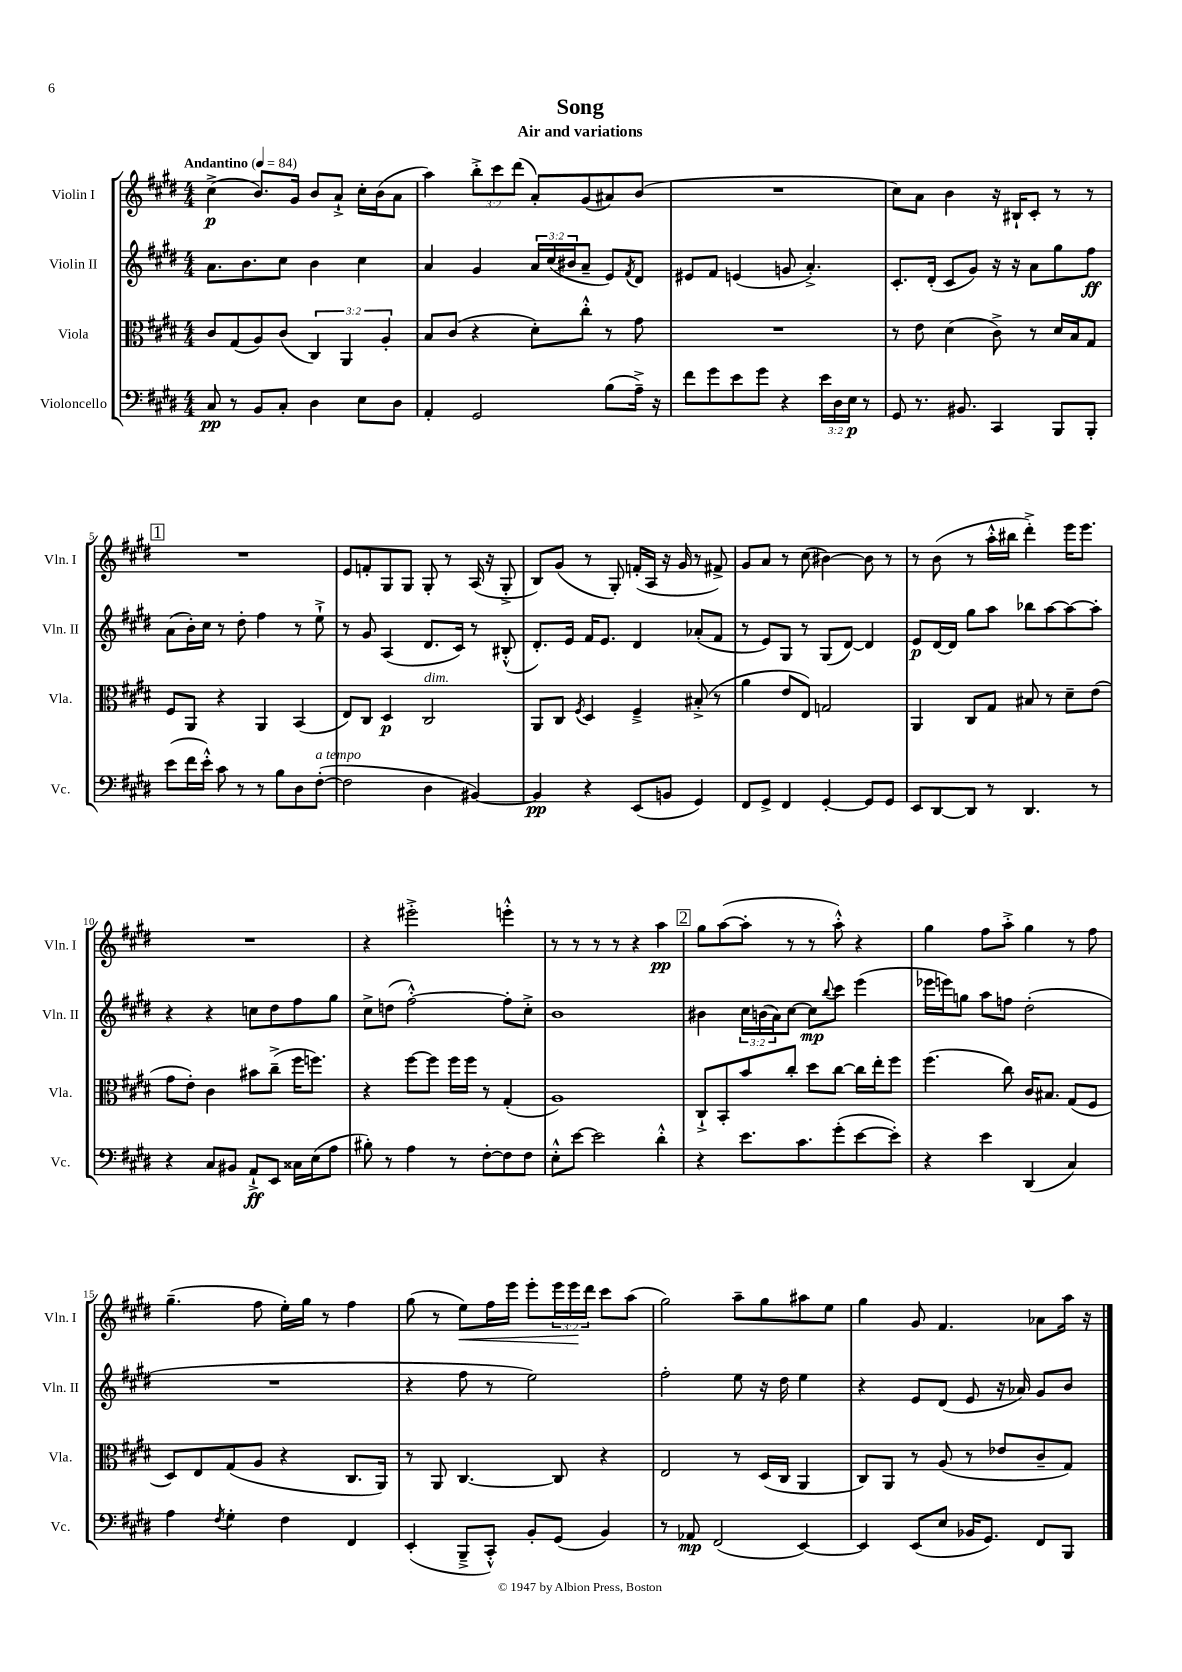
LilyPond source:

\header { title = "Song" subtitle = "Air and variations" }
<<
\new StaffGroup <<
\new Staff = "s0" \with { instrumentName = "Violin I" shortInstrumentName = "Vln. I" } {
    \clef treble \key e \major \numericTimeSignature \time 4/4 \override Staff.TupletNumber.text = #tuplet-number::calc-fraction-text \tempo "Andantino" 4 = 84
    cis''4->\p( b'8.) gis'16 b'8 a'8-!-> cis''16-. b'16( a'8 |
    a''4) \tuplet 3/2 { b''8-.-> cis'''8 dis'''8( } a'8-.) gis'8( ais'8) b'8( |
    R1 |
    cis''8) a'8 b'4 r16 bis16-! cis'8-. r8 r8 |
    \mark \markup { \box "1" } R1 |
    e'8 f'8-. gis8 gis8 gis8-. r8 a16( r16 gis8-.-> |
    b8) gis'8( r8 gis8-.) f'16-.( a16 r16 gis'16 r8 fis'8->) |
    gis'8 a'8 r8 cis''8( bis'4~) bis'8 r8 |
    r8 b'8( r8 a''16-.-^ bis''16 dis'''4-.->) e'''16 e'''8. |
    R1 |
    r4 eis'''2-.-> e'''4-.-^ |
    r8 r8 r8 r8 r4 a''4\pp |
    \mark \markup { \box "2" } gis''8 a''8~( a''8-. r8 r8 a''8-.-^) r4 |
    gis''4 fis''8 a''8-.-> gis''4 r8 fis''8 |
    gis''4.--( fis''8 e''16-.) gis''16 r8 fis''4 |
    gis''8( r8 e''8\<) fis''16 e'''16 e'''8-. \tuplet 3/2 { e'''16 e'''16\! dis'''16 } cis'''8 a''8( |
    gis''2) a''8-- gis''8 ais''8 e''8 |
    gis''4 gis'8 fis'4. aes'8 a''16 r16 \bar "|." |
}
\new Staff = "s1" \with { instrumentName = "Violin II" shortInstrumentName = "Vln. II" } {
    \clef treble \key e \major \numericTimeSignature \time 4/4 \override Staff.TupletNumber.text = #tuplet-number::calc-fraction-text
    a'8. b'8. cis''8 b'4 cis''4 |
    a'4 gis'4 \tuplet 3/2 { a'16 cis''16( bis'16 } a'8-- e'8) \acciaccatura { fis'8 } dis'8 |
    eis'8 fis'8 e'4( g'8 a'4.-.->) |
    cis'8.-. dis'16-.( cis'8 gis'8) r16 r16 a'8 gis''8 fis''8\ff |
    \mark \markup { \box "1" } a'8( b'16-.) cis''16 r8 dis''8-. fis''4 r8 e''8-!-> |
    r8 gis'8 a4( dis'8. cis'16) r8 bis8-.-^( |
    dis'8.-.) e'16 fis'16 e'8. dis'4 aes'8-.( fis'8 |
    r8 e'8) gis8 r8 gis8( dis'8~) dis'4 |
    e'8\p dis'16~ dis'16 gis''8 a''8 bes''8 a''8~ a''8~ a''8-. |
    r4 r4 c''8 dis''8 fis''8 gis''8 |
    cis''8-> d''8( fis''2~-.-^) fis''8-. cis''8-.-> |
    b'1 |
    \mark \markup { \box "2" } bis'4 \tuplet 3/2 { cis''16 b'16( a'16) } cis''8~ cis''8\mp \appoggiatura { b''8 } cis'''8 e'''4( |
    ees'''16 e'''16) g''8 a''8 f''8 dis''2-.( |
    R1 |
    r4 fis''8 r8 e''2) |
    fis''2-. e''8 r16 dis''16 e''4 |
    r4 e'8 dis'8( e'8 r16 aes'16) gis'8 b'8 \bar "|." |
}
\new Staff = "s2" \with { instrumentName = "Viola" shortInstrumentName = "Vla." } {
    \clef alto \key e \major \numericTimeSignature \time 4/4 \override Staff.TupletNumber.text = #tuplet-number::calc-fraction-text
    cis'8 gis8( a8) cis'8( \tuplet 3/2 { cis4) a,4 a4-. } |
    b8 cis'8( r4 dis'8-.) cis''8-.-^ r8 gis'8 |
    R1 |
    r8 e'8 dis'4( cis'8->) r8 dis'16 b16 gis8 |
    \mark \markup { \box "1" } fis8 a,8 r4 a,4 b,4( |
    e8) cis8 dis4\p cis2^\markup { \italic "dim." } |
    a,8 cis8 \acciaccatura { fis8 } dis4 fis4---> bis8-.->( r8 |
    a'4 e'8 e8) g2 |
    a,4 cis8 gis8 bis8 r8 dis'8-- e'8( |
    gis'8 e'8-.) cis'4 bis'8 cis''8--->( fis''16 f''8.) |
    r4 fis''8~ fis''8 fis''16 fis''16 r8 gis4-.( |
    a1) |
    \mark \markup { \box "2" } cis8-!-> b,8-. b'8 cis''8-. dis''8 cis''8~ cis''16 e''16-. fis''8 |
    fis''4.( cis''8) cis'16 bis8. gis8( fis8 |
    dis8) e8 gis8( a8 r4 cis8. a,16) |
    r8 a,8 cis4.~ cis8 r4 |
    e2 r8 dis16( cis16 a,4 |
    cis8) a,8 r8 a8( r8 ees'8 cis'8-- gis8) \bar "|." |
}
\new Staff = "s3" \with { instrumentName = "Violoncello" shortInstrumentName = "Vc." } {
    \clef bass \key e \major \numericTimeSignature \time 4/4 \override Staff.TupletNumber.text = #tuplet-number::calc-fraction-text
    cis8\pp r8 b,8 cis8-. dis4 e8 dis8 |
    a,4-. gis,2 b8( a16--->) r16 |
    fis'8 gis'8 e'8 gis'8 r4 \tuplet 3/2 { e'16 dis16 e16\p } r8 |
    gis,8 r8. bis,8. cis,4 b,,8 b,,8-. |
    \mark \markup { \box "1" } e'8( fis'16 e'16-.-^) cis'8 r8 r8 b8 dis8 fis8~-.^\markup { \italic "a tempo" }( |
    fis2 dis4 bis,4~) |
    bis,4\pp r4 e,8( b,8 gis,4) |
    fis,8 gis,8-> fis,4 gis,4~-. gis,8 gis,8 |
    e,8 dis,8~ dis,8 r8 dis,4. r8 |
    r4 cis8 bis,8 a,8-!->\ff e,8 cisis16 e16( a8 |
    bis8-.) r8 a4 r8 fis8~-. fis8 fis8 |
    e8-.-^ e'8~ e'2 dis'4-.-^ |
    \mark \markup { \box "2" } r4 e'8. cis'8. gis'8-.( e'8~ e'8-.) |
    r4 e'4 dis,4( cis4) |
    a4 \acciaccatura { fis8 } gis4-. fis4 fis,4 |
    e,4-.( b,,8---> cis,8-.-^) b,8-. gis,8( b,4) |
    r8 aes,8\mp fis,2( e,4~) |
    e,4 e,8( e8 bes,16 gis,8.) fis,8 b,,8 \bar "|." |
}
>>
>>
